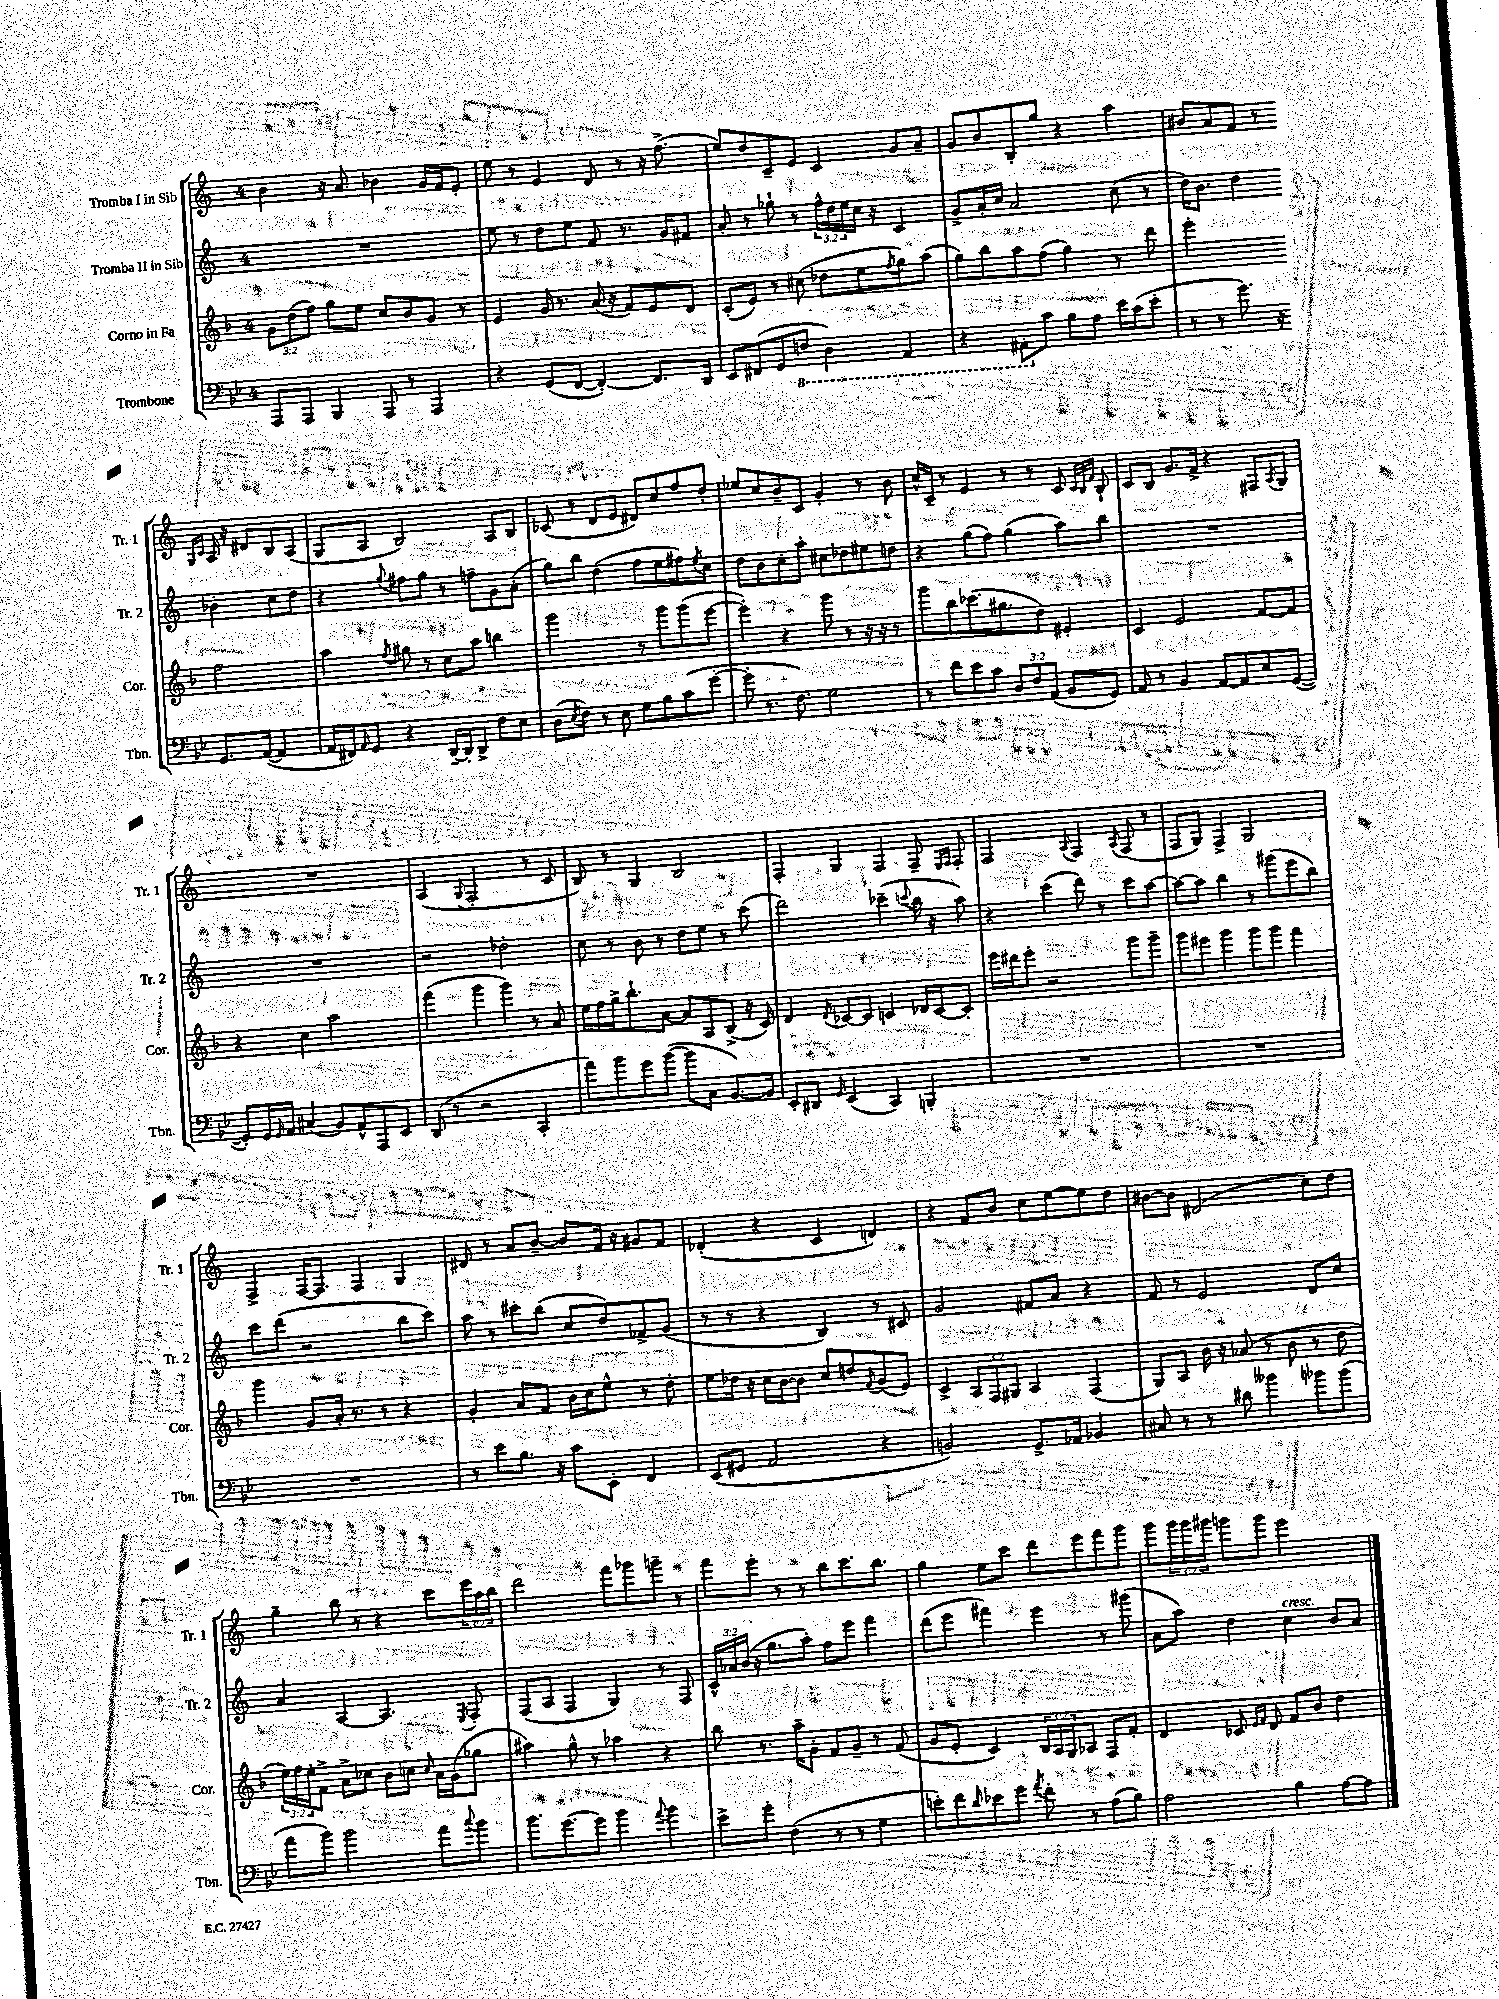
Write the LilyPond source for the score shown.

<<
\new StaffGroup <<
\new Staff = "s0" \with { instrumentName = "Tromba I in Sib" shortInstrumentName = "Tr. 1" } {
    \clef treble \key c \major \once \override Staff.TimeSignature.style = #'single-digit \time 4/4 \override Staff.TupletNumber.text = #tuplet-number::calc-fraction-text
    b'4 r16 a'8. bes'4 g'16 f'16 e'8-. |
    e''8 r8 e'4 d'8 r8 r16 f''8.->( |
    e''8) d''8 c'8-- e'8 c'4 g'8 a'8-- |
    g'8 b'8 b8-. g''8 r4 a''4 |
    bis'8 a'8 f'8 r8 \grace { g16 c'16 } a16 r16 dis'8 b8 a8( |
    g8 a8 b2) a8 b8 |
    ces'8( r8 d'8 e'8 dis'8) c''8 f''8 d''8-. |
    ees''8 c''8 b'8-- c'8 g'4-. r8 b'8 |
    c''16-^ c'16-- r8 e'4 r8 r8 c'8 \grace { c'32 b32 f'32 } b8-! |
    c'8 b8 g'8. f'16-> r4 fis8 \acciaccatura { a8 } g8 |
    R1 |
    a4( \appoggiatura { g8 } f2-. r8 c'8 |
    b8) r8 g4 b2 |
    f4-. g4 f4 f8-- \grace { e16 f16 } f8-. |
    f2 \appoggiatura { a8 } f4 \acciaccatura { a8 } f8( r8 |
    f8 g8) f4-> g2 |
    f4-> f16~ f8. f4 g4 |
    dis'8 r8 a'8 b'8~-- b'8 f'16 r16 gis'8 f'8 |
    des'4-.( r4 c'4 d'4) |
    r4 f'8 b'8 c''8 e''8~ e''8 d''8 |
    bis'8~ bis'8 dis'2( c''8) d''8 |
    g''4-- b''8 r8 r4 c'''8 \tuplet 3/2 { e'''16 a''16 b''16 } |
    d'''2 f'''8 ges'''8 g'''8-- r8 |
    f'''8 e'''8-. r8 r8 b''8 c'''8. b''8. |
    g''4 e''8 c'''8 d'''8 e'''8 f'''8 g'''8 |
    g'''8 \tuplet 3/2 { g'''16 g'''16 gis'''16 } g'''8 g'''8 e'''2 \bar "|." |
}
\new Staff = "s1" \with { instrumentName = "Tromba II in Sib" shortInstrumentName = "Tr. 2" } {
    \clef treble \key c \major \once \override Staff.TimeSignature.style = #'single-digit \time 4/4 \override Staff.TupletNumber.text = #tuplet-number::calc-fraction-text
    R1 |
    e''8 r8 d''8 e''8 f'8 r8. g'16 fis'8 |
    a'8-. r8 ges''8-! r8 \tuplet 3/2 { f''16-^ d''16 e''16 } c''16 r16 c'4 |
    g'8-> a'16-. c''16 a'2 c''8( r8 |
    d''16) b'8. d''4 bes'4-. c''8 d''8 |
    r4 \appoggiatura { g''8 } fis''8 g''8 r8 f''8-- g'8 a'8-.( |
    g''8) b''8 d''4( f''8 e''8 fis''8) \acciaccatura { e''8 } c''8 |
    d''8 b'8 c''8-. a''8-. cis''8 des''8 eis''8 d''8 |
    r4 g''8( f''8) g''4( a''8) b''8 |
    R1 |
    R1 |
    r2 des''2-. |
    c''8 r8 b'8 r8 d''8 e''8 r8 c'''8( |
    d'''2) ces'''4--( \appoggiatura { c'''8 } b''16 r16 a''8) |
    r4 c'''4( d'''8) r8 c'''8 a''8~ |
    a''8~ a''8 b''4 r8 gis'''8( e'''8 b''8) |
    c'''8 d'''8( r2 b''8 c'''8) |
    a''8 r8 cis'''8-. b''8( c''8 d''8) fes'8-> g'8( |
    r8 r8 r4 b4) r8 cis'8 |
    g'2 fis'8 a'8 r4 |
    f'8 r8 e'2 d'8 c''8 |
    a'4 a4~ a4. \acciaccatura { e8 } f8-. |
    f8( a8 f4 g4) r8 f8 |
    \tuplet 3/2 { c'16-^ aes'16 b'16( } r16 g''8. a''8-.) f''8 e'''8 f'''4 |
    d'''8( e'''8 fis'''4) e'''4 r8 gis'''8( |
    a'8 a''8) d''4 c''4^\markup { \italic "cresc." } b'8 a'8 \bar "|." |
}
\new Staff = "s2" \with { instrumentName = "Corno in Fa" shortInstrumentName = "Cor." } {
    \clef treble \key f \major \once \override Staff.TimeSignature.style = #'single-digit \time 4/4 \override Staff.TupletNumber.text = #tuplet-number::calc-fraction-text
    \tuplet 3/2 { g'8 d''8( f''8) } g''8 e''8 c''8 bes'8 g'8 r8 |
    e'4 g'16 r8. a'16( r16 f'8) e'8 d'8 |
    c'8-.( e'8) r8 cis''8( des''8 e''8 \acciaccatura { f''8 } g''8) a''8( |
    g''8) bes''8 a''8 f''8( g''4) r8 d'''8 |
    e'''2-. f''2 |
    a''4 \acciaccatura { f''8 } gis''8 r8 c''8 a''8 b''4 |
    g'''2 r8 g'''8 g'''8( e'''8~ |
    e'''4-.) r4 g'''8 r8 r16 r16 r8 |
    g'''8 bes''8 ces'''8.( gis''8. d''8) eis'4-. |
    c'4 e'2 f'8~ f'8 |
    r4 c''4 a''2 |
    f'''4( g'''4 g'''4) r8 a'8 |
    e''16 f''16 g''16-> bes''8.-! a'8~ a'8 a8 bes8->( r16 c'16) |
    d'4 \acciaccatura { d'8 } ces'8~ ces'8 c'4 des'16 c'16~ c'8-. |
    e'''16 dis'''16 e'''8-. r2 g'''8 g'''8-- |
    g'''8 eis'''8 g'''4 g'''8 g'''8 f'''4 |
    g'''4 g'8 a'16-. r8. r8 r4 |
    g'4-. a'8 f'8 bes'16 c''16 e''8-^ r8 d''8-. |
    e''8 des''16 r16 c''16 bes'16~ bes'8 c''8 d''8 \acciaccatura { f'8 } g'8( e'8) |
    c'4-> \tuplet 3/2 { a8 f8 gis8 } a4 f4( |
    g8) a8 bes'16 r16 aes'8( r8 bes'8 r8 d''8 |
    \tuplet 3/2 { e''16) f''16 e''16-. } f'8-> a'8-> ces''8 bes'8 c''8 \grace { c''16 } a'16 g'16( ges''8 |
    ais''4) g''8-^ r8 aes''4 r4 |
    bes''8 r8. a''16-- g'8-. f'8 g'8-- r8 f'8( |
    g'8 e'8-. c'4) \tuplet 3/2 { bes16 a16 g16 } aes8 f8 f'8-. |
    d'4 ces'8 \grace { e'16 f'16 } d'8 f'8 bes'8 d''4 \bar "|." |
}
\new Staff = "s3" \with { instrumentName = "Trombone" shortInstrumentName = "Tbn." } {
    \clef bass \key bes \major \once \override Staff.TimeSignature.style = #'single-digit \time 4/4 \override Staff.TupletNumber.text = #tuplet-number::calc-fraction-text
    a,,8 a,,8 bes,,4 a,,8 r8 a,,4 |
    r4 g,8( f,8~ f,4~-.) f,8. d,16 |
    ees,8 fis,8( g,8 \ottava #-1 f,8 d,4) a,,4 |
    r4 ais,,8-. \ottava #0 c'8 bes8 a8 ees'16 c'16( ees'8-. |
    r8 r8 g'8.) r16 g,8. a,16~( a,4 |
    a,16 fis,16) \grace { a,16 } g,8 r4 d,16~-- d,16-. d,8-> f8 ees8 |
    d8( \acciaccatura { ees8 } f8) r8 ees8 g8 bes8 c'8( g'8~-. |
    g'8-. r8. f8.) g2 |
    r8 f'8 ees'8 c'8 \tuplet 3/2 { d8 f8 a,8( } bes,8 g,8) |
    a,8 r8 bes,4 a,8~ a,8 ees8 g,8~( |
    g,8-.) g,16 \grace { g,16 } a,16 cis4( bes,8) a,8-^ a,,8 ees,8 |
    d,8( r8 r2 c,4-. |
    a'8) bes'8 g'8 bes'8~( bes'8 c8 bes,8.~) bes,16 |
    ees,8-. dis,8 \grace { g,16 } ees,4( c,4) b,,4-. |
    R1 |
    R1 |
    R1 |
    r8 ees'8 bes8. r16 c'8 ees,8-. f,4 |
    ees,8( gis,8 a,2 r4 |
    b,2) g,8.-> aes,16 bes,4 |
    cis8 r8 r8 dis'8 beses'4 bes'8 bes'8( |
    a'8 bes'8) bes'2 a'8 \appoggiatura { c''8 } bes'8 |
    bes'8. g'8.~ g'8 bes'4 \appoggiatura { a'8 } bes'4 |
    ees'8-> g'8-. f4( r8 r8 g4 |
    e'8-.) f'8 \grace { d'16 } ees'8 g'8 \acciaccatura { a'8 } f'8-. r8 a8( bes8) |
    a2 bes4 a8~ a8 \bar "|." |
}
>>
>>
\layout { \context { \Score \remove "Bar_number_engraver" } }
